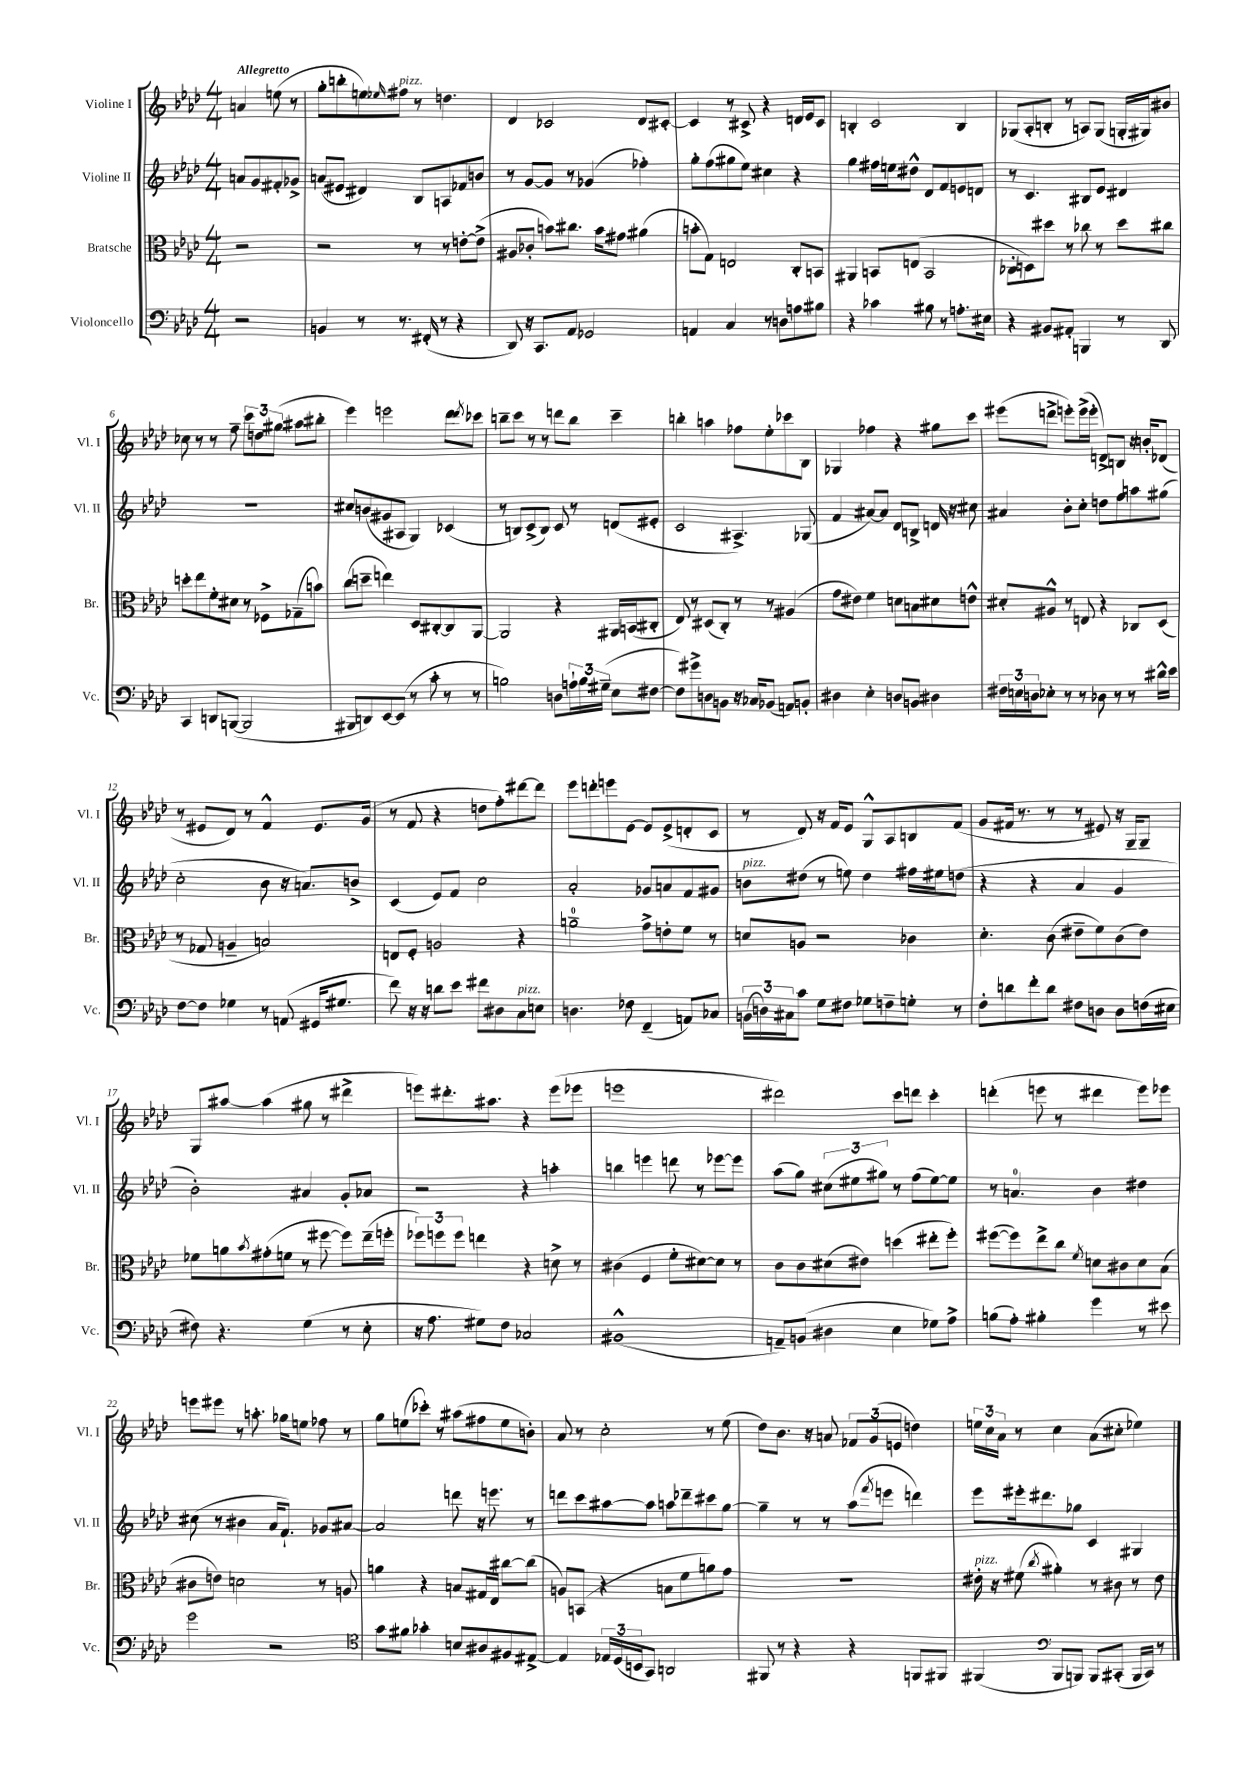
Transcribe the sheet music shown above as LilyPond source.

<<
\new StaffGroup <<
\new Staff = "s0" \with { instrumentName = "Violine I" shortInstrumentName = "Vl. I" } {
    \clef treble \key aes \major \numericTimeSignature \time 4/4 \partial 2 \tempo "Allegretto"
    a'4 e''8( r8 |
    g''8-. b''8-. e''8) \grace { ees''16 } fis''8^\markup { \italic "pizz." } r8 d''4. |
    des'4 ces'2 des'8 cis'8~-. |
    cis'4 r8 cis'8-> r4 d'16 ees'16 cis'8 |
    b4-. c'2 b4 |
    ges8( aes8-. b8-. r8 a8) ges8( g16-. gis16) bis'8 |
    ces''8 r8 r8 f''8-- \tuplet 3/2 { c'''8 d''8 gis''8( } ais''8 bis''8-. |
    ees'''4) e'''2 des'''8 \acciaccatura { des'''8 } ces'''8 |
    b''8-- c'''8 r8 r8 d'''8 b''8 c'''4-- |
    b''4-. a''4 fes''8 ees''8-. ces'''8 bes8 |
    ges4 fes''4 r4 gis''8 c'''8 |
    eis'''8( d'''8-> e'''8-.) e'''16->( e'''16-. d'8->) b8 r16 b'16-. des'8( |
    r8 eis'8 des'8) r8 f'4-^ eis'8. g'16( |
    r8 f'8 r4 d''8 f''8-.) dis'''8~ dis'''8 |
    ees'''8 d'''8-. e'''8 ees'8~ ees'8 ees'8->( d'8-. c'8 |
    r8 des'8) r16 f'16 ees'8 g8-^ aes8 b8 f'8( |
    g'8 fis'16 r8. r8 r8 eis'8) r16 g16-- g8-- |
    g8 ais''8~ ais''4( gis''8 r8 dis'''4-> |
    e'''8) dis'''8.-. ais''8. r4 e'''8( ees'''8 |
    e'''1 |
    dis'''2) c'''8 d'''8 c'''4-. |
    d'''4-.( e'''8 r8 dis'''4 e'''8) ees'''8 |
    e'''8 eis'''8 r8 a''8.-. ges''16 e''8 fes''8 r8 |
    g''8 e''8( ces'''8-.) r8 ais''8( fis''8 e''8 b'8-.) |
    aes'8 r8 c''2-. r8 ees''8( |
    des''8) bes'8. r16 a'8 \tuplet 3/2 { fes'8 g'8( e'8 } d''4) |
    \tuplet 3/2 { e''16 c''16 aes'16 } r8 c''4 aes'8( cis''8-. ees''4) \bar "|." |
}
\new Staff = "s1" \with { instrumentName = "Violine II" shortInstrumentName = "Vl. II" } {
    \clef treble \key aes \major \numericTimeSignature \time 4/4 \partial 2
    a'8 g'8 fis'8-. ges'8-> |
    a'8( eis'8 dis'4) bes8 a8 fes'8 b'8 |
    r8 g'8~ g'8 r8 ges'4( fes''4-.) |
    g''8-. f''8( gis''8 ees''8) cis''4 r4 |
    g''4 fis''16 e''16 dis''8-^ des'8 f'8 e'8 d'8 |
    r8 c'4. bis8 ees'8 dis'4 |
    R1 |
    cis''8 b'8( gis'8 ais8 g4) ces'4( |
    r8 b8) c'8->( b8) c'8 r8 d'8( eis'8-. |
    c'2 ais4.->) ges8( |
    f'4 ais'8~) ais'8 des'8 b8-> d'16 r16 cis''8 |
    ais'4 bes'8-. c''8-. d''8 f''8 a''8 gis''8( |
    c''2-. bes'8 r16 a'8.) b'8-> |
    c'4( ees'8) f'8 c''2 |
    aes'2-. ges'8 a'8 f'8 gis'8 |
    b'8^\markup { \italic "pizz." } dis''8( r8 e''8) dis''4 fis''16 eis''16 d''8( |
    r4 r4 aes'4 g'4 |
    bes'2-.) ais'4 g'8-. aes'8 |
    r2 r4 a''4-. |
    b''4 e'''4 d'''8 r8 ees'''8~ ees'''8 |
    aes''8( g''8) \tuplet 3/2 { cis''8( eis''8 gis''8) } r8 f''8( eis''8~) eis''8 |
    r8 a'4.-0 bes'4 dis''4 |
    cis''8( r8 bis'4 aes'16 f'8.-!) ges'8 ais'8~ |
    ais'2 d'''8 r16 e'''8. r8 |
    d'''8 c'''8 ais''8~ ais''8 a''8 des'''8-- cis'''8 g''8~ |
    g''4-- r8 r8 aes''8( \acciaccatura { f'''8 } e'''8 d'''4) |
    ees'''8 eis'''16-. dis'''8. ges''8 c'4 gis4 \bar "|." |
}
\new Staff = "s2" \with { instrumentName = "Bratsche" shortInstrumentName = "Br." } {
    \clef alto \key aes \major \numericTimeSignature \time 4/4 \partial 2
    r2 |
    r2 r8 r8 e'8~-. e'8->( |
    ais8 ces'8-. b'8) cis''8. b'16 gis'8 ais'4( |
    b'8-. g8) e2 c8-. b,8 |
    ais,4 b,8 e8( b,2 |
    ces8-. d8) dis''8 r8 ces''8 r8 dis''8 cis''8 |
    d''8-. ees''8 f'8-. dis'8 r8 fes8-> ges8--( b'8) |
    c''8( d''8-- e''4) des8 cis8~-. cis8 aes,8~ |
    aes,2 r4 ais,16 b,16( cis8-. |
    ees8) r8 dis8( c8-.) r8 r8 ais4( |
    g'8 eis'8) f'4 d'8 b8 dis'8 e'8-^ |
    dis'8-. ais8-^ r8 e8 r4 ces8 des8( |
    r8 ges8 a4-- b2) |
    e8 f8-. a2 r4 |
    a'2-0-- g'8-> e'8-. f'8 r8 |
    d'8 a8 r2 ces'4 |
    des'4.-. c'8( eis'8-- f'8) c'8( eis'8) |
    fes'8 a'8 \acciaccatura { bes'8 } gis'8-.( f'8 r8 fis''8~ fis''8) ees''16--( f''16-. |
    \tuplet 3/2 { fes''8) f''8 f''8 } e''4 r4 d'8-> r8 |
    cis'4( f4 f'8-. dis'8~) dis'8 r8 |
    c'8 c'8 dis'8( eis'8) d''4( eis''8-. f''8-.) |
    fis''8~( fis''8) ees''8-> c''8 \acciaccatura { f'8 } d'8 cis'8 d'8 bes8( |
    cis'8 e'8) d'2 r8 a8 |
    a'4 r4 b8 gis16 ees16 cis''8~ cis''8( |
    a8) b,8( r4 b8 f'8 a'8) g'8 |
    R1 |
    eis'16-.^\markup { \italic "pizz." } r16 fis'8( \acciaccatura { c''8 } ais'4-.) r8 cis'8 r8 eis'8 \bar "|." |
}
\new Staff = "s3" \with { instrumentName = "Violoncello" shortInstrumentName = "Vc." } {
    \clef bass \key aes \major \numericTimeSignature \time 4/4 \partial 2
    r2 |
    b,4 r8 r8. fis,16-.( r8 r4 |
    des,8) r16 c,8. aes,8 ges,2 |
    a,4 c4 r8 d8 a8 bis8 |
    r4 ces'4 bis8 r8 a8.-. eis16 |
    r4 bis,8 ais,8-. b,,4 r8 des,8 |
    c,4 d,8 b,,8~( b,,2 |
    bis,,8 d,8) ees,8~ ees,8( r8 c'8-. r8 r8 |
    b2) d8 \tuplet 3/2 { a16-! b16 gis16--( } ees8 fis8~ |
    fis8) gis'8-> d8 b,8 r16 ces16 bes,8( a,8) b,8-. |
    dis4 ees4-. d8 b,8 dis4 |
    \tuplet 3/2 { fis16 e16 d16 } ees8-. r8 r8 des8 r8 r8 dis'16-^ ees'16 |
    f8~ f8 ges4 r8 a,8( gis,16 gis8. |
    f'8) r16 r16 d'8 ees'8 fis'8 dis8 c8^\markup { \italic "pizz." } e8 |
    d4. fes8 f,4--( a,8) ces8 |
    \tuplet 3/2 { b,16( d16) cis16 } c'8 g8 fis8 ges8 f8-- g8-. r8 |
    f8-. d'8 f'8-. d'8 fis8 d8 d8 f16( eis16 |
    fis8) r4. g4( r8 ees8-. |
    r16 aes8. gis8) f8 ces2 |
    bis,1-^( |
    a,8--) b,8( dis4 ees4 ges8) aes8-> |
    b8( aes8-.) bis4-. g'4 r8 eis'8 |
    g'2 r2 |
    \clef tenor g'8 fis'8 ges'4-. b8 ais8 fis8 eis8~-> |
    eis4 \tuplet 3/2 { ees16 des16( b,16 } g,8) a,2 |
    fis,8 r8 r4 r4 f,8 fis,8 |
    fis,4( \clef bass bes,,8 b,,8) b,,8 cis,8-.( b,,16 cis,16) r8 \bar "|." |
}
>>
>>
